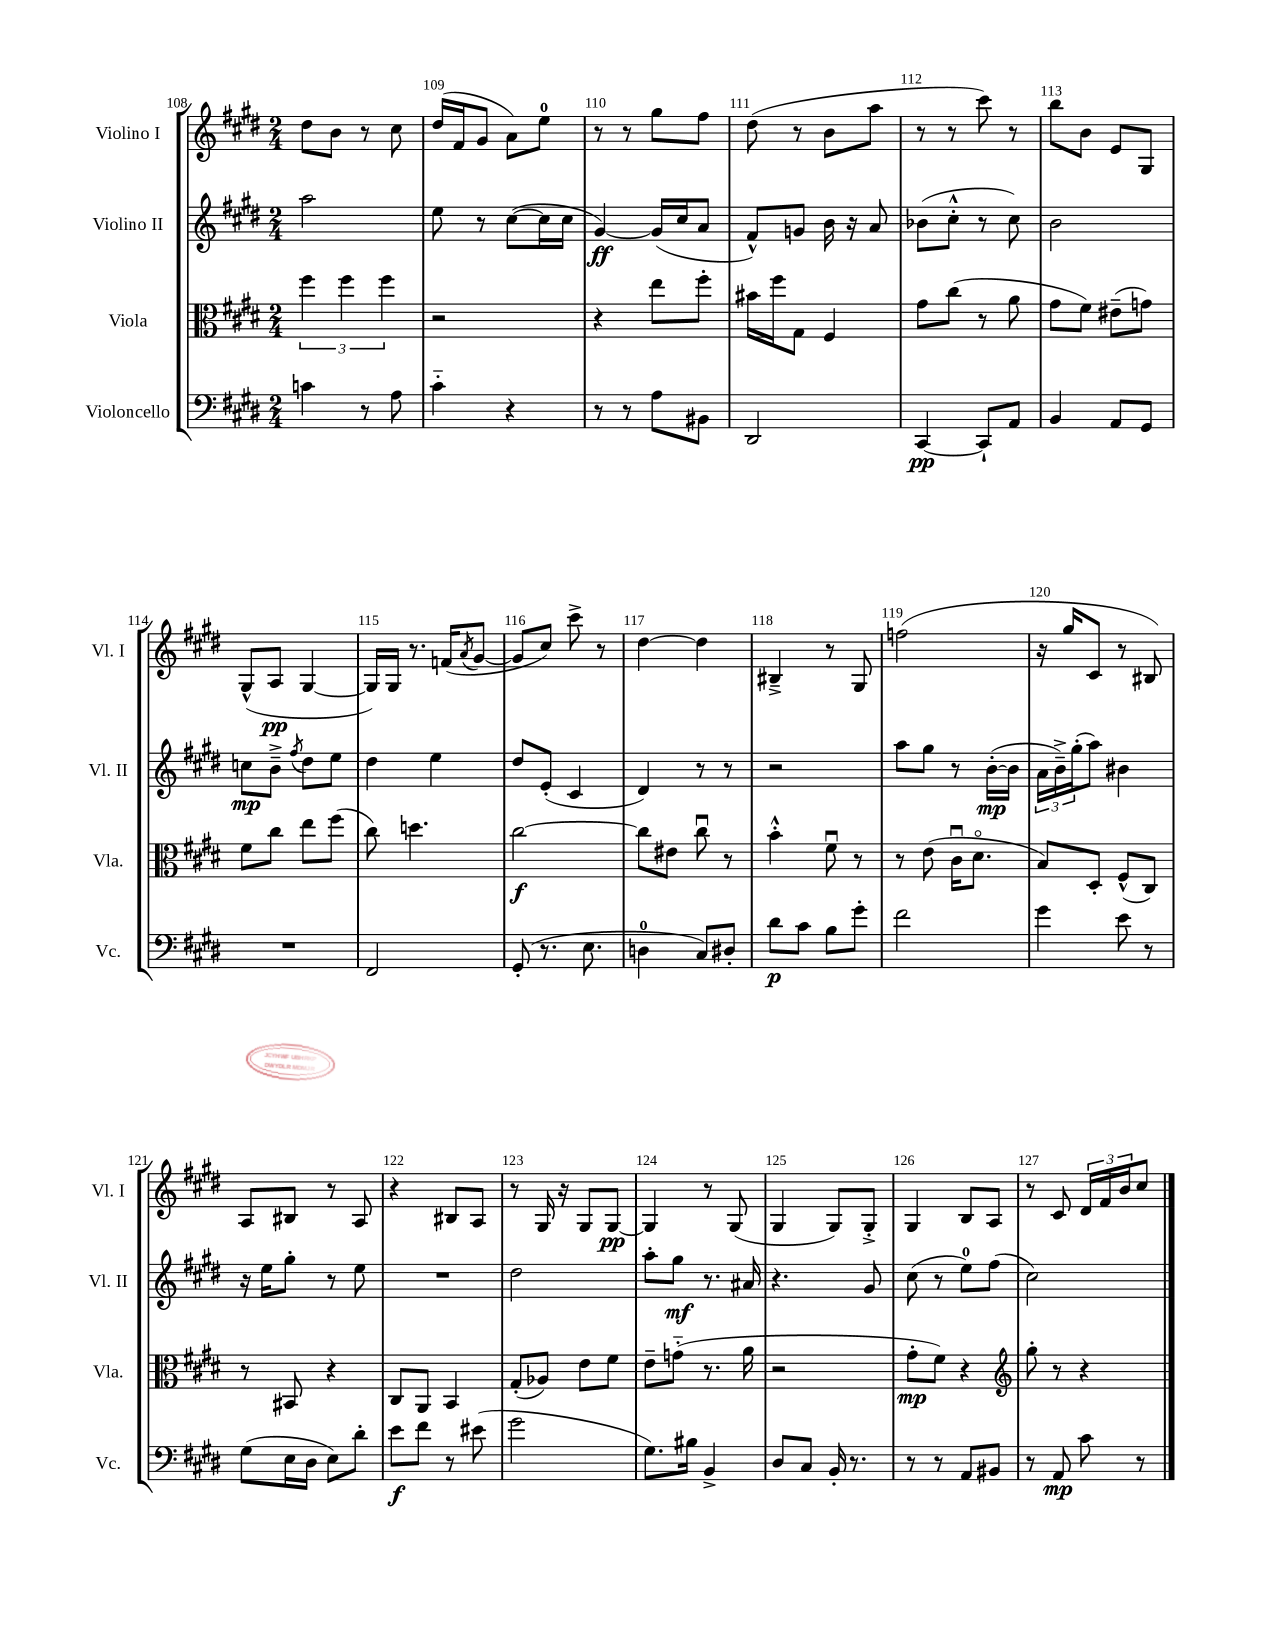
<<
\new StaffGroup <<
\new Staff = "s0" \with { instrumentName = "Violino I" shortInstrumentName = "Vl. I" } {
    \clef treble \key e \major \numericTimeSignature \time 2/4
    dis''8 b'8 r8 cis''8 |
    dis''16( fis'16 gis'8 a'8) e''8-0 |
    r8 r8 gis''8 fis''8 |
    dis''8( r8 b'8 a''8 |
    r8 r8 cis'''8) r8 |
    b''8 b'8 e'8 gis8 |
    gis8-^( a8\pp gis4~ |
    gis16) gis16 r8. f'16( \acciaccatura { a'8 } gis'8~ |
    gis'8 cis''8) cis'''8-> r8 |
    dis''4~ dis''4 |
    bis4---> r8 gis8 |
    f''2( |
    r16 gis''16 cis'8 r8 bis8) |
    a8 bis8 r8 a8 |
    r4 bis8 a8 |
    r8 gis16 r16 gis8 gis8~\pp |
    gis4 r8 gis8( |
    gis4 gis8) gis8-.-> |
    gis4 b8 a8 |
    r8 cis'8 \tuplet 3/2 { dis'16 fis'16 b'16 } cis''8 \bar "|." |
}
\new Staff = "s1" \with { instrumentName = "Violino II" shortInstrumentName = "Vl. II" } {
    \clef treble \key e \major \numericTimeSignature \time 2/4
    a''2 |
    e''8 r8 cis''8~( cis''16 cis''16 |
    gis'4~\ff) gis'16( cis''16 a'8 |
    fis'8-^) g'8 b'16 r16 a'8 |
    bes'8( cis''8-.-^ r8 cis''8) |
    b'2 |
    c''8\mp b'8---> \acciaccatura { fis''8 } dis''8 e''8 |
    dis''4 e''4 |
    dis''8 e'8-.( cis'4 |
    dis'4) r8 r8 |
    r2 |
    a''8 gis''8 r8 b'16~-.\mp( b'16 |
    \tuplet 3/2 { a'16 b'16--->) gis''16-.( } a''8) bis'4 |
    r16 e''16 gis''8-. r8 e''8 |
    R2 |
    dis''2 |
    a''8-. gis''8\mf r8. ais'16 |
    r4. gis'8 |
    cis''8( r8 e''8-0) fis''8( |
    cis''2) \bar "|." |
}
\new Staff = "s2" \with { instrumentName = "Viola" shortInstrumentName = "Vla." } {
    \clef alto \key e \major \numericTimeSignature \time 2/4
    \tuplet 3/2 { fis''4 fis''4 fis''4 } |
    r2 |
    r4 e''8 fis''8-. |
    bis'16 fis''16 gis8 fis4 |
    gis'8 cis''8( r8 a'8 |
    gis'8 fis'8) eis'8--( g'8) |
    fis'8 cis''8 e''8 fis''8( |
    cis''8) d''4. |
    cis''2~\f |
    cis''8 eis'8 cis''8\downbow r8 |
    b'4-.-^ fis'8\downbow r8 |
    r8 e'8( cis'16\downbow dis'8.\flageolet |
    b8) dis8-. fis8-^( cis8) |
    r8 bis,8 r4 |
    cis8 a,8 b,4 |
    gis8-.( aes8) e'8 fis'8 |
    e'8-- g'8-_( r8. a'16 |
    r2 |
    gis'8-.\mp fis'8) r4 |
    \clef treble gis''8-. r8 r4 \bar "|." |
}
\new Staff = "s3" \with { instrumentName = "Violoncello" shortInstrumentName = "Vc." } {
    \clef bass \key e \major \numericTimeSignature \time 2/4
    c'4 r8 a8 |
    cis'4-_ r4 |
    r8 r8 a8 bis,8 |
    dis,2 |
    cis,4~\pp cis,8-! a,8 |
    b,4 a,8 gis,8 |
    R2 |
    fis,2 |
    gis,8-.( r8. e8. |
    d4-0 cis8) dis8-. |
    dis'8\p cis'8 b8 gis'8-. |
    fis'2 |
    gis'4 e'8 r8 |
    gis8( e16 dis16 e8) dis'8-. |
    e'8\f fis'8 r8 eis'8( |
    gis'2 |
    gis8.) bis16 b,4-> |
    dis8 cis8 b,16-. r8. |
    r8 r8 a,8 bis,8 |
    r8 a,8\mp cis'8 r8 \bar "|." |
}
>>
>>
\layout { \context { \Score currentBarNumber = #108 \override BarNumber.break-visibility = ##(#f #t #t) barNumberVisibility = #all-bar-numbers-visible } }
